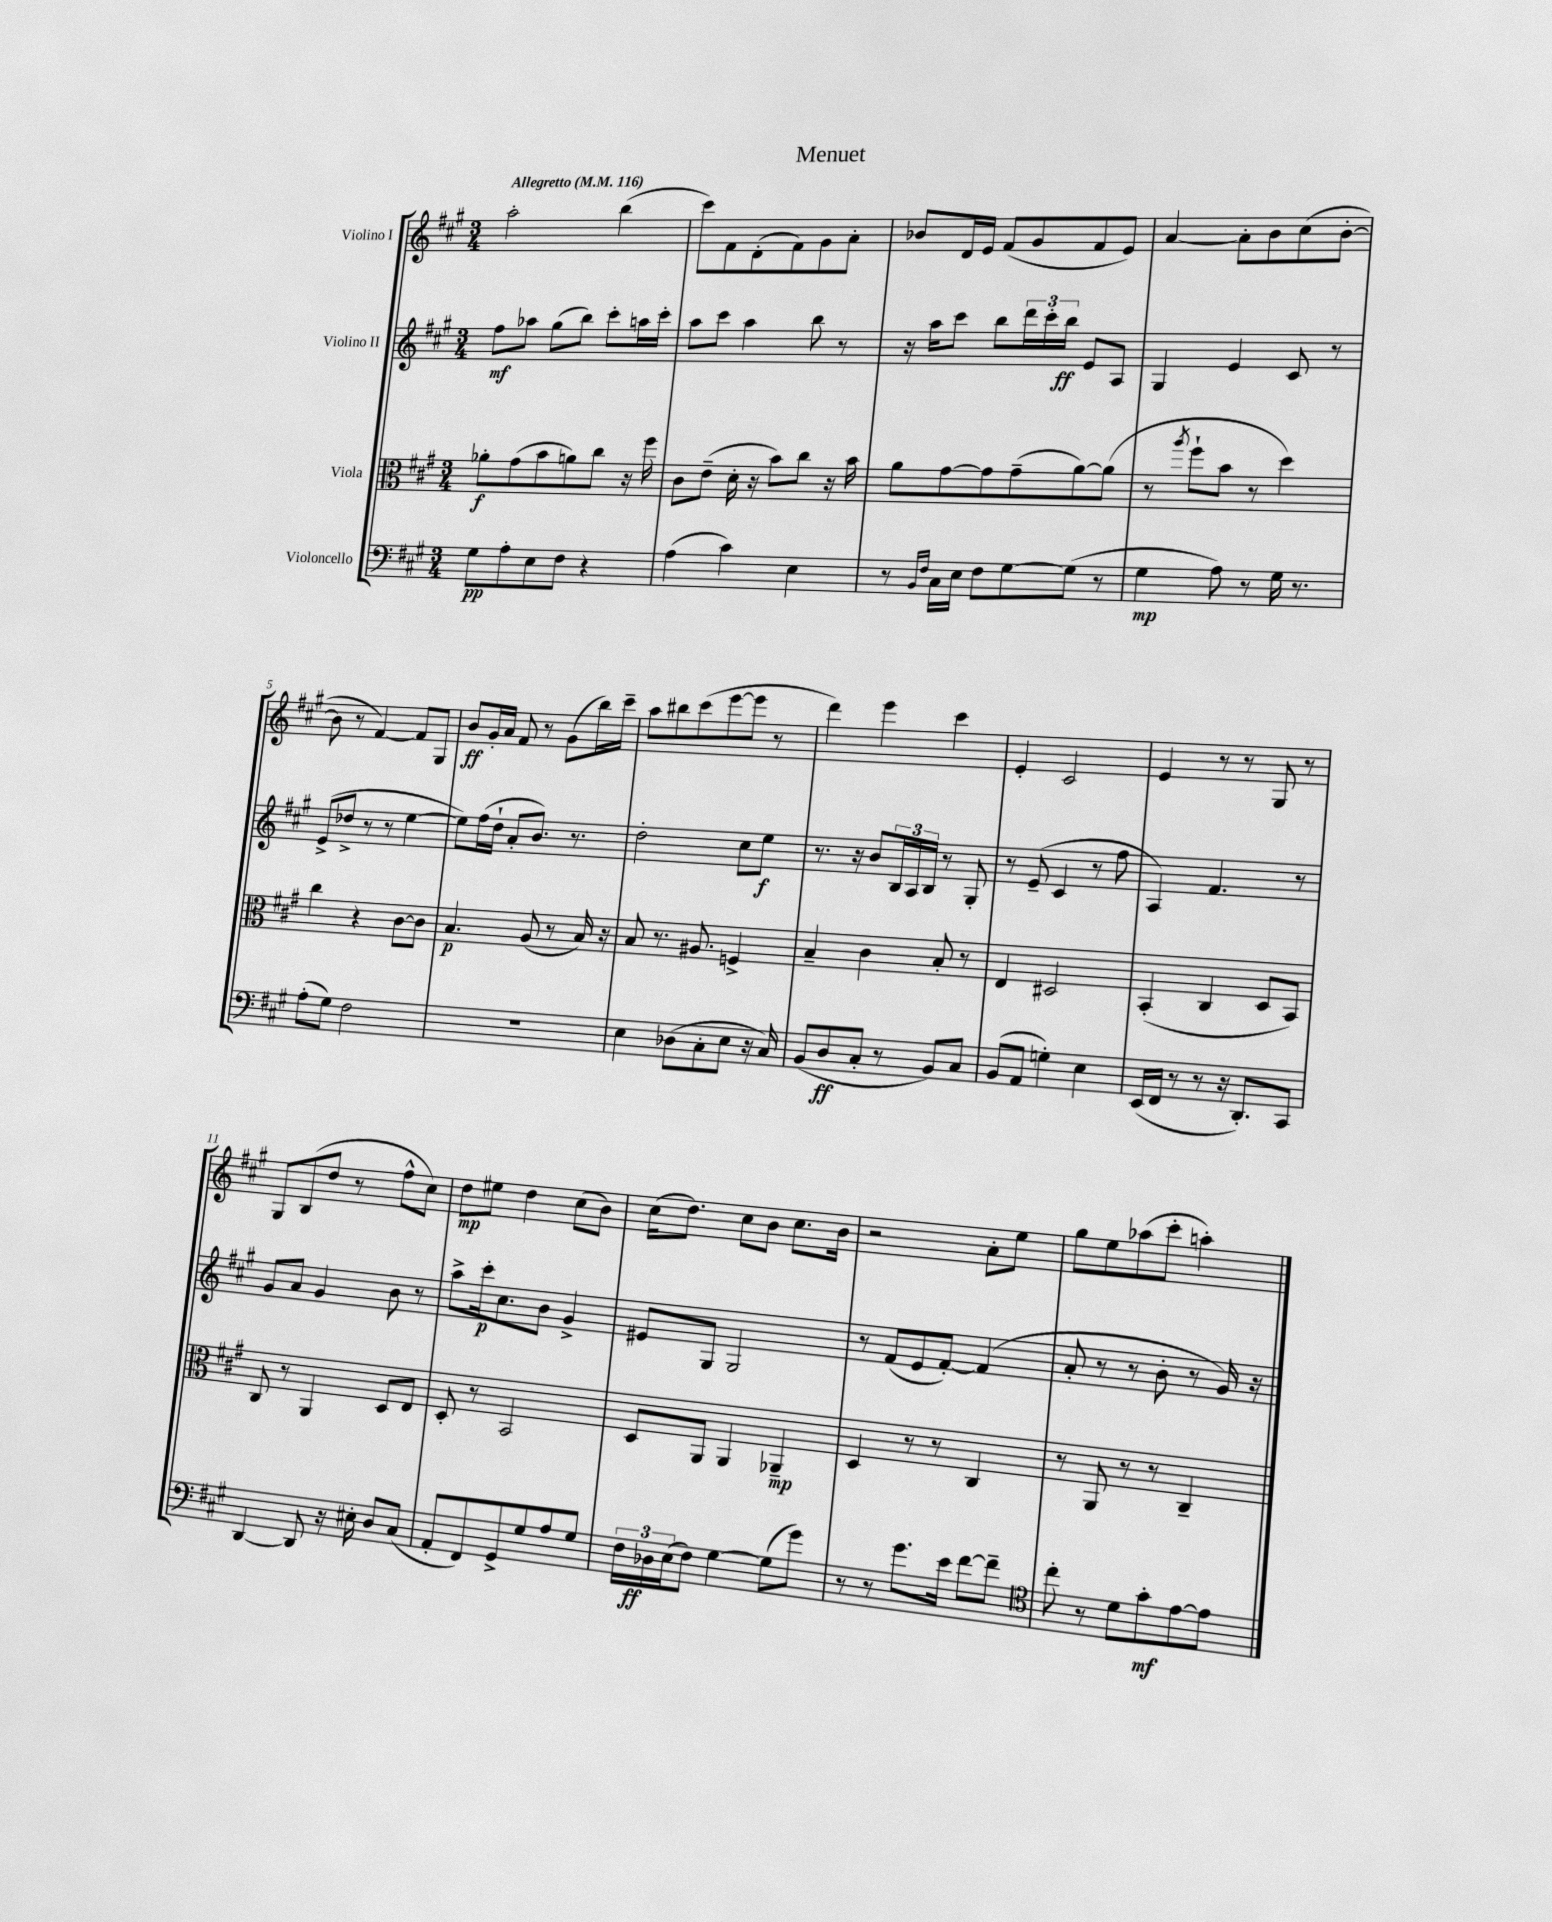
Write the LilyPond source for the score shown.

\header { title = "Menuet" }
<<
\new StaffGroup <<
\new Staff = "s0" \with { instrumentName = "Violino I" } {
    \clef treble \key a \major \numericTimeSignature \time 3/4 \tempo "Allegretto" 4 = 116
    a''2-. b''4( |
    cis'''8) fis'8 d'8-.( fis'8) gis'8 a'8-. |
    bes'8 d'16 e'16 fis'8( gis'8 fis'8 e'8) |
    a'4~ a'8-. b'8 cis''8( b'8~-. |
    b'8 r8 fis'4~) fis'8 gis8 |
    b'8\ff gis'16-. a'16 fis'8 r8 gis'8( b''16) cis'''16-- |
    a''8 bis''8 cis'''8( e'''8~ e'''8 r8 |
    d'''4) e'''4 cis'''4 |
    e'4-. cis'2 |
    e'4 r8 r8 gis8 r8 |
    gis8 b8( d''8 r8 fis''8-^ cis''8) |
    d''8\mp eis''8 d''4 cis''8( b'8) |
    cis''16( d''8.) cis''8 b'8 cis''8. b'16 |
    r2 a'8-. e''8 |
    gis''8 e''8 aes''8( cis'''8-. a''4-.) \bar "|." |
}
\new Staff = "s1" \with { instrumentName = "Violino II" } {
    \clef treble \key a \major \numericTimeSignature \time 3/4
    fis''8\mf aes''8 gis''8( b''8) cis'''8-. a''16 cis'''16-. |
    a''8 cis'''8 a''4 b''8 r8 |
    r16 a''16 cis'''8 b''8 \tuplet 3/2 { d'''16 cis'''16-. b''16\ff } e'8 a8 |
    gis4 e'4 cis'8 r8 |
    e'8->( des''8-> r8 r8 e''4~ |
    e''8) fis''16( d''16-! a'8-. b'8.) r8. |
    d''2-. cis''8 e''8\f |
    r8. r16 b'8 \tuplet 3/2 { b16 a16 b16 } r8 gis8-. |
    r8 e'8--( cis'4 r8 fis''8 |
    a4) fis'4. r8 |
    gis'8 a'8 gis'4 b'8 r8 |
    a''8-> cis'''16-.\p cis''8. b'8 gis'4-> |
    eis'8 gis8 gis2 |
    r8 fis'8( e'8 fis'8~-.) fis'4( |
    a'8-. r8 r8 b'8-. r8 gis'16) r16 \bar "|." |
}
\new Staff = "s2" \with { instrumentName = "Viola" } {
    \clef alto \key a \major \numericTimeSignature \time 3/4
    aes'8-.\f gis'8( b'8 a'8) cis''8 r16 fis''16 |
    cis'8 e'8--( d'16-. r16 b'8) cis''8 r16 b'16 |
    a'8 gis'8~ gis'8 gis'8--( a'8~) a'8( |
    r8 \acciaccatura { a''8 } fis''8-! b'8 r8 d''4) |
    cis''4 r4 cis'8~ cis'8 |
    b4.\p a8( r8 b16) r16 |
    b8 r8. ais8. f4-> |
    b4-- cis'4 b8-. r8 |
    e4 dis2 |
    b,4-.( cis4 d8 b,8) |
    cis8 r8 a,4 d8 e8 |
    d8-. r8 b,2 |
    d8 a,8 a,4 aes,4--\mp |
    d4 r8 r8 cis4 |
    r8 a,8 r8 r8 cis4-- \bar "|." |
}
\new Staff = "s3" \with { instrumentName = "Violoncello" } {
    \clef bass \key a \major \numericTimeSignature \time 3/4
    gis8\pp a8-. e8 fis8 r4 |
    a4( cis'4) e4 |
    r8 \grace { b,16 fis16 } cis16 e16 fis8 gis8~ gis8( r8 |
    gis4\mp a8) r8 gis16 r8. |
    a8-.( gis8) fis2 |
    R2. |
    e4 des8( cis8-. e8 r16 cis16) |
    b,8( d8\ff cis8-. r8 b,8) cis8 |
    b,8( a,8 g4-.) e4 |
    e,16( fis,16 r8 r8 r16 d,8.-.) cis,8 |
    d,4~ d,8 r16 eis16-. d8 cis8( |
    a,8-. fis,8) gis,8-> gis8 a8 gis8 |
    \tuplet 3/2 { fis16 des16\ff e16( } fis8) gis4~ gis8( gis'8) |
    r8 r8 gis'8. e'16 fis'8~ fis'8-- |
    \clef tenor cis''8-. r8 d'8 gis'8-.\mf e'8~ e'8 \bar "|." |
}
>>
>>
